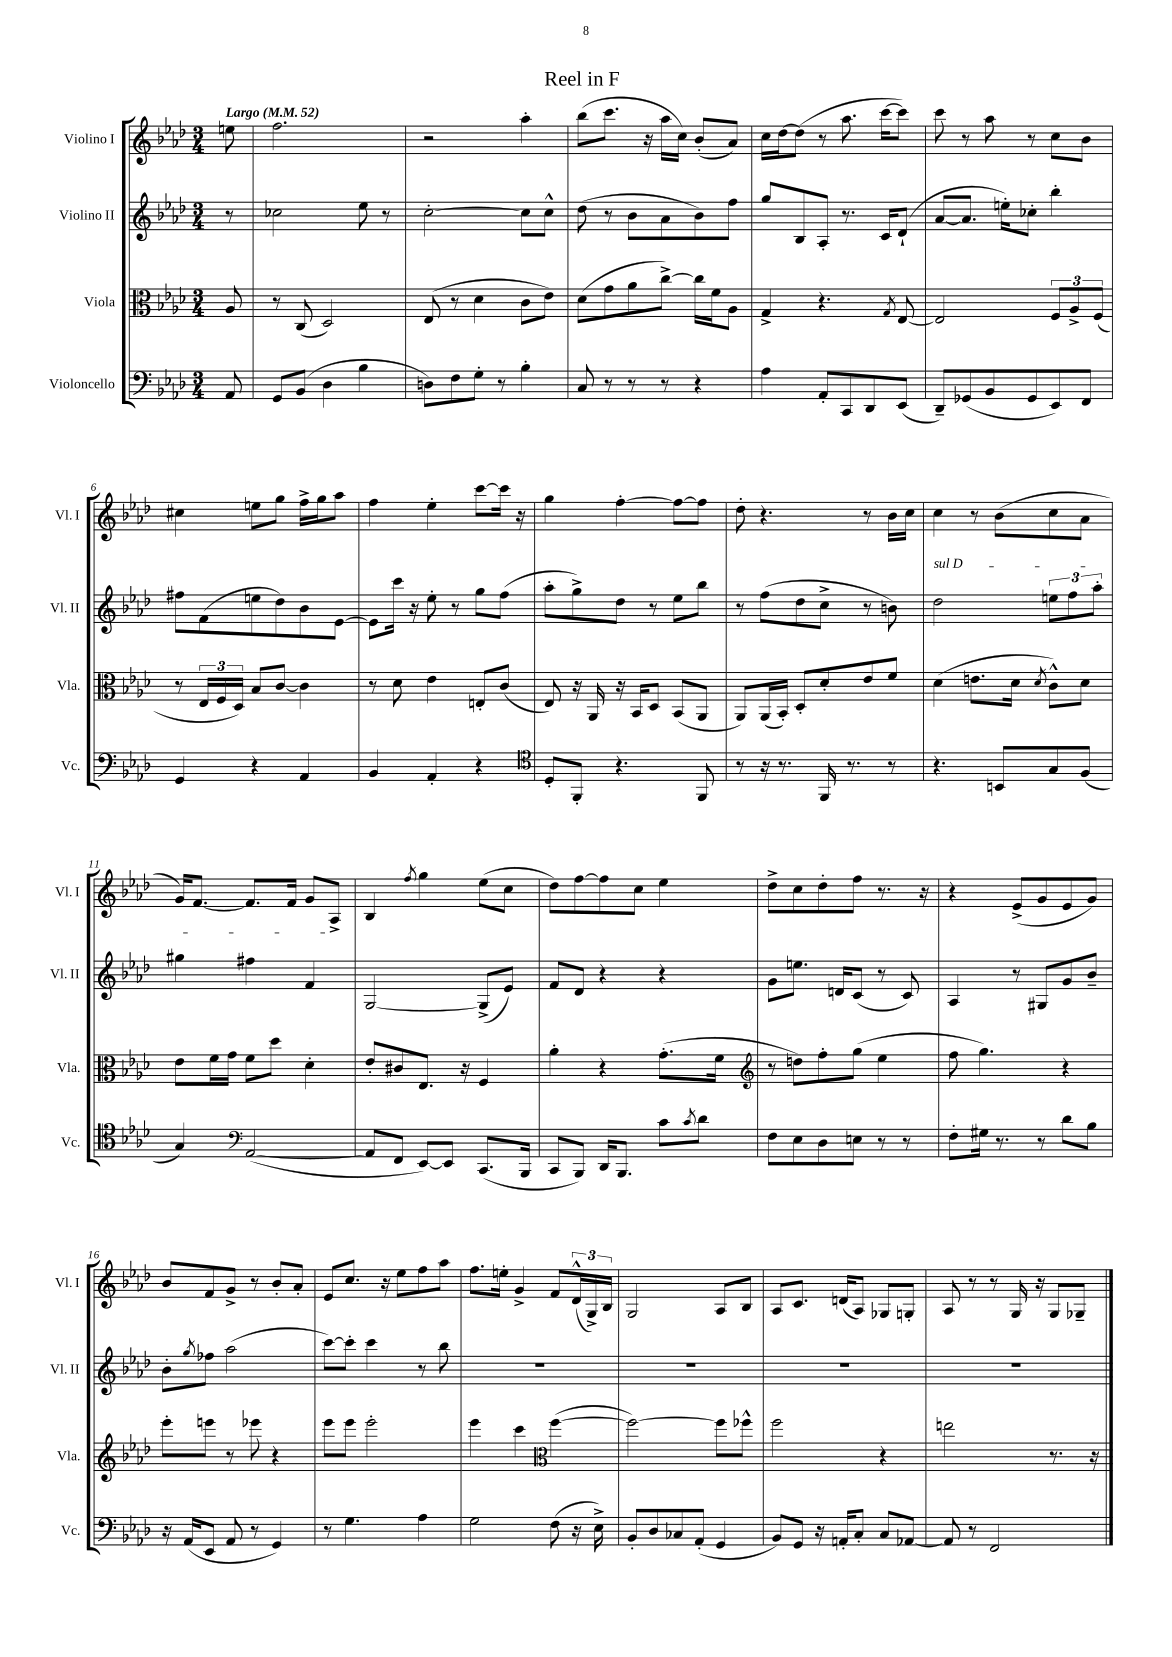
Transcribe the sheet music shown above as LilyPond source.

\header { title = "Reel in F" }
<<
\new StaffGroup <<
\new Staff = "s0" \with { instrumentName = "Violino I" shortInstrumentName = "Vl. I" } {
    \clef treble \key aes \major \numericTimeSignature \time 3/4 \partial 8 \tempo "Largo" 4 = 52
    e''8 |
    f''2. |
    r2 aes''4-. |
    bes''8( c'''8. r16 aes''16 c''16) bes'8-.( aes'8) |
    c''16 des''16~ des''8( r8 aes''8. c'''16~ c'''8) |
    c'''8 r8 aes''8 r8 c''8 bes'8 |
    cis''4 e''8 g''8 f''16-> g''16 aes''8 |
    f''4 ees''4-. c'''8~ c'''16 r16 |
    g''4 f''4~-. f''8~ f''8 |
    des''8-. r4. r8 bes'16 c''16 |
    c''4 r8 bes'8( c''8 aes'8 |
    g'16) f'8.~ f'8. f'16 g'8 aes8-> |
    bes4 \acciaccatura { f''8 } g''4 ees''8( c''8 |
    des''8) f''8~ f''8 c''8 ees''4 |
    des''8-> c''8 des''8-. f''8 r8. r16 |
    r4 ees'8->( g'8 ees'8 g'8) |
    bes'8 f'8 g'8-> r8 bes'8-. aes'8-. |
    ees'8 c''8. r16 ees''8 f''8 aes''8 |
    f''8. e''16-. g'4-> f'8 \tuplet 3/2 { des'16-^( g16->) bes16 } |
    g2 aes8 bes8 |
    aes8 c'8. d'16( aes8) ges8 g8-. |
    aes8 r8 r8 g16 r16 g8 ges8-- \bar "|." |
}
\new Staff = "s1" \with { instrumentName = "Violino II" shortInstrumentName = "Vl. II" } {
    \clef treble \key aes \major \numericTimeSignature \time 3/4 \partial 8
    r8 |
    ces''2 ees''8 r8 |
    c''2~-. c''8 c''8-^ |
    des''8( r8 bes'8 aes'8 bes'8) f''8 |
    g''8 bes8 aes8-. r8. c'16 des'8-!( |
    aes'8~ aes'8. e''16-.) ces''8-. bes''4-. |
    fis''8 f'8( e''8 des''8) bes'8 ees'8~ |
    ees'8 c'''16 r16 ees''8-. r8 g''8 f''8( |
    aes''8-. g''8->) des''8 r8 ees''8 bes''8 |
    r8 f''8( des''8 c''8-> r8 b'8) |
    \once \override TextSpanner.bound-details.left.text = \markup { \italic "sul D" } des''2\startTextSpan \tuplet 3/2 { e''8 f''8 aes''8-. } |
    gis''4 fis''4 f'4\stopTextSpan |
    g2~ g8->( ees'8) |
    f'8 des'8 r4 r4 |
    g'8 e''8. d'16 c'8( r8 c'8) |
    aes4 r8 gis8 g'8 bes'8-- |
    bes'8-. \acciaccatura { g''8 } fes''8 aes''2( |
    c'''8~) c'''8-. c'''4 r8 bes''8 |
    R2. |
    R2. |
    R2. |
    R2. \bar "|." |
}
\new Staff = "s2" \with { instrumentName = "Viola" shortInstrumentName = "Vla." } {
    \clef alto \key aes \major \numericTimeSignature \time 3/4 \partial 8
    aes8 |
    r8 c8( des2) |
    ees8( r8 des'4 c'8 ees'8) |
    des'8( g'8 aes'8 c''8~->) c''16 f'16 aes8 |
    g4-> r4. \acciaccatura { g8 } ees8~ |
    ees2 \tuplet 3/2 { f8 aes8-> f8( } |
    r8 \tuplet 3/2 { ees16 f16 des16) } bes8 c'8~ c'4 |
    r8 des'8 ees'4 e8-. c'8( |
    ees8) r16 aes,16 r16 bes,16 des8 bes,8( aes,8 |
    aes,8) aes,16( bes,16-.) des8-. des'8-. ees'8 f'8 |
    des'4( e'8. des'16 \acciaccatura { des'8 } c'8-^) des'8 |
    ees'8 f'16 g'16 f'8 des''8 des'4-. |
    ees'8-. cis'8 ees8. r16 f4 |
    aes'4-. r4 g'8.-.( f'16 |
    \clef treble r8 d''8) f''8-. g''8( ees''4 |
    f''8 g''4.) r4 |
    ees'''8-. e'''8 r8 ees'''8 r4 |
    ees'''8 ees'''8 ees'''2-. |
    ees'''4 c'''4 \clef alto f''4~( |
    f''2~) f''8 fes''8-^ |
    f''2 r4 |
    e''2 r8. r16 \bar "|." |
}
\new Staff = "s3" \with { instrumentName = "Violoncello" shortInstrumentName = "Vc." } {
    \clef bass \key aes \major \numericTimeSignature \time 3/4 \partial 8
    aes,8 |
    g,8 bes,8( des4 bes4 |
    d8) f8 g8-. r8 bes4-. |
    c8 r8 r8 r8 r4 |
    aes4 aes,8-. c,8 des,8 ees,8( |
    des,8--) ges,8( bes,8 ges,8 ees,8) f,8 |
    g,4 r4 aes,4 |
    bes,4 aes,4-. r4 |
    \clef tenor des8-. f,8-. r4. f,8 |
    r8 r16 r8. f,16 r8. r8 |
    r4. b,8 g8 f8( |
    g4) \clef bass aes,2~( |
    aes,8 f,8 ees,8~) ees,8 c,8.( bes,,16 |
    c,8 bes,,8) des,16 bes,,8. c'8 \acciaccatura { c'8 } des'8 |
    f8 ees8 des8 e8 r8 r8 |
    f8-. gis16 r8. r8 des'8 bes8 |
    r16 aes,16( ees,8 aes,8 r8 g,4) |
    r8 g4. aes4 |
    g2 f8( r16 ees16->) |
    bes,8-. des8 ces8 aes,8-.( g,4 |
    bes,8) g,8 r16 a,16-. c8-. c8 aes,8~ |
    aes,8 r8 f,2 \bar "|." |
}
>>
>>
